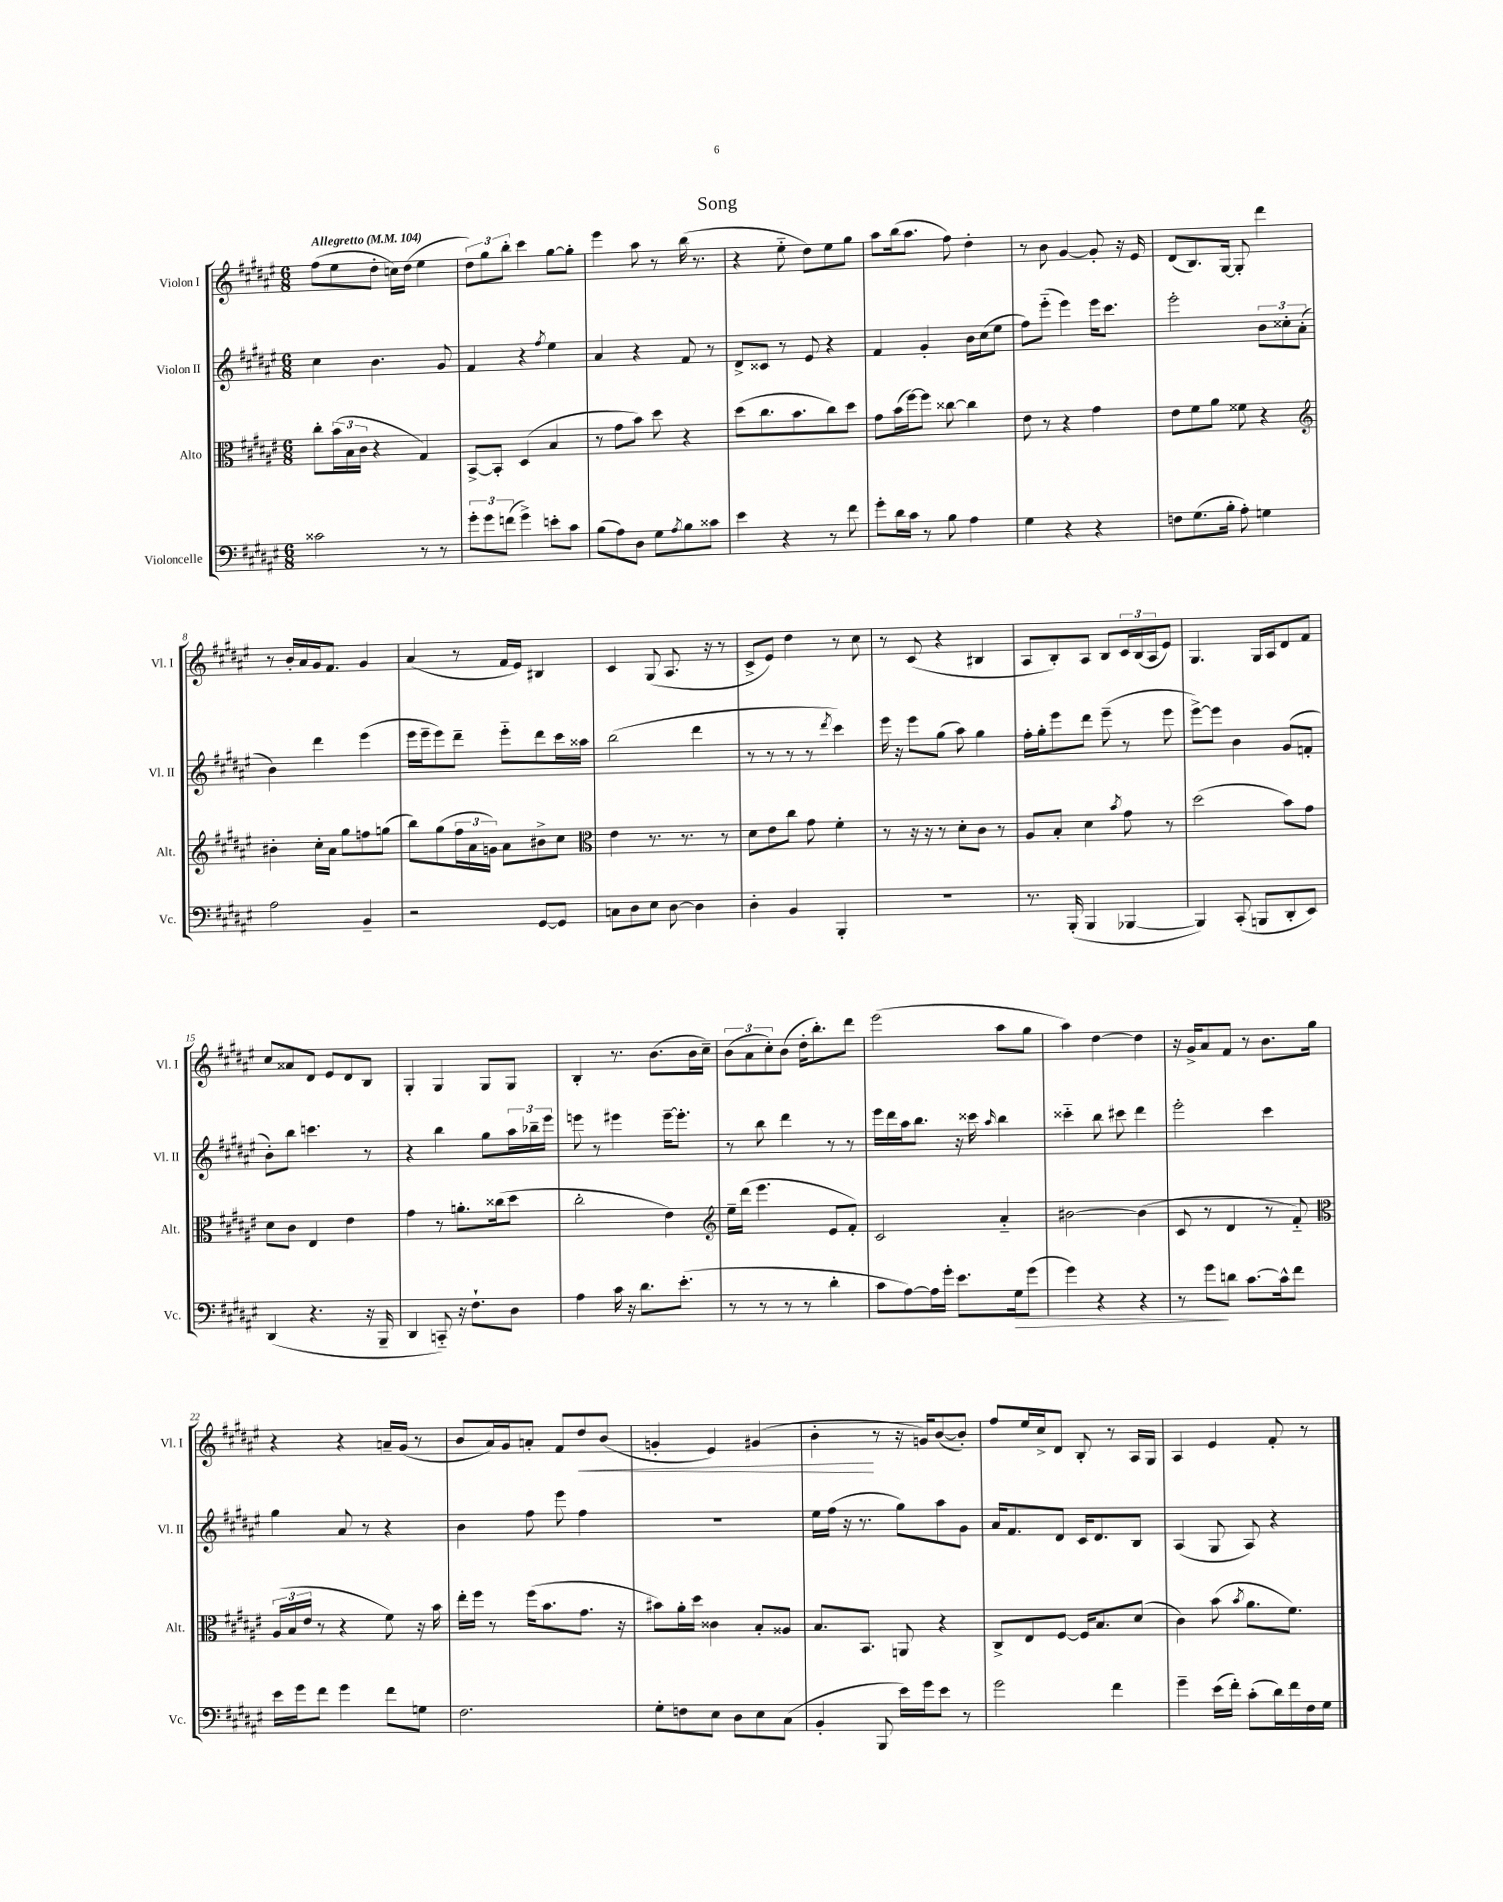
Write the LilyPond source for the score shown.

\header { title = "Song" }
<<
\new StaffGroup <<
\new Staff = "s0" \with { instrumentName = "Violon I" shortInstrumentName = "Vl. I" } {
    \clef treble \key fis \major \numericTimeSignature \time 6/8 \tempo "Allegretto" 4 = 104
    fis''8( eis''8 dis''8-. c''16) dis''16( eis''4 |
    \tuplet 3/2 { dis''8) gis''8 b''8-. } cis'''4 gis''8~ gis''8-. |
    eis'''4 ais''8 r8 b''16( r8. |
    r4 eis''8-_ dis''8) eis''8 gis''8 |
    ais''8 b''16( ais''8. fis''8) dis''4-. |
    r8 b'8 gis'4~ gis'8-. r16 eis'16 |
    dis'8( b8.) gis16~ gis8-. dis'''4 |
    r8 b'16-. ais'16 gis'16 fis'8. gis'4 |
    ais'4( r8 fis'16 eis'16) bis4 |
    cis'4 gis8( ais8. r16 r8 |
    cis'8-> eis'8) dis''4 r8 cis''8 |
    r8 cis'8( r4 bis4 |
    ais8 b8-.) ais8 b8 \tuplet 3/2 { cis'16 b16( ais16 } eis'8) |
    gis4. gis16 ais16 dis'8 fis'8 |
    cis''8 aisis'8 dis'8 eis'8 dis'8 b8 |
    gis4-. gis4 gis8 gis8 |
    b4-. r8. b'8.( b'16 cis''16--) |
    \tuplet 3/2 { b'8( ais'8 cis''8-.) } b'8( dis''16-. b''8.-.) dis'''8 |
    eis'''2( ais''8 gis''8 |
    ais''4) dis''4~ dis''4 |
    r16 gis'16-> ais'8 fis'8 r8 b'8. gis''16 |
    r4 r4 a'16-- gis'16( r8 |
    b'8 ais'16) gis'16 a'8-. fis'8 dis''8\< b'8( |
    g'4-. eis'4) gis'4( |
    b'4-.\! r8 r16 g'16) b'8~( b'8-.) |
    fis''8 eis''16 cis''16-> dis'8 b8-. r8 ais16 gis16 |
    ais4 eis'4 fis'8-. r8 \bar "|." |
}
\new Staff = "s1" \with { instrumentName = "Violon II" shortInstrumentName = "Vl. II" } {
    \clef treble \key fis \major \numericTimeSignature \time 6/8
    cis''4 b'4. gis'8 |
    fis'4 r4 \acciaccatura { fis''8 } eis''4 |
    ais'4 r4 fis'8 r8 |
    dis'8-> cisis'8 r8 eis'8 r4 |
    fis'4 gis'4-. b'16 cis''16( eis''8 |
    fis''8) eis'''8-_( eis'''4) eis'''16 cis'''8. |
    eis'''2-. \tuplet 3/2 { b'8 cisis''8-. ais'8-.( } |
    b'4) dis'''4 eis'''4( |
    eis'''16 eis'''16-- eis'''8) dis'''8-- eis'''8-_ dis'''8 cis'''16 aisis''16 |
    b''2( dis'''4 |
    r8 r8 r8 r8 \acciaccatura { dis'''8 } cis'''4) |
    eis'''16 r16 eis'''8 gis''8( ais''8) gis''4 |
    fis''16-. gis''16-. eis'''8 dis'''8 eis'''8--( r8 eis'''8 |
    eis'''8~->) eis'''8 b'4 gis'8( f'8-. |
    b'8-.) b''8 c'''4. r8 |
    r4 b''4 gis''8 \tuplet 3/2 { ais''16 bes''16-- eis'''16 } |
    e'''8 r8 eis'''4 eis'''16~-- eis'''8.-. |
    r8 b''8 dis'''4 r8 r8 |
    eis'''16 dis'''16 ais''16 b''8. r16 cisis'''16 \grace { ais''16 } b''4 |
    cisis'''4-_ b''8 cis'''8 dis'''4 |
    eis'''2-. cis'''4 |
    gis''4 ais'8 r8 r4 |
    b'4 fis''8 eis'''8 fis''4 |
    R2. |
    eis''16 fis''16( r16 r8. gis''8) ais''8 gis'8 |
    ais'16 fis'8. dis'8 cis'16 dis'8. b8 |
    ais4( gis8 ais8) r4 \bar "|." |
}
\new Staff = "s2" \with { instrumentName = "Alto" shortInstrumentName = "Alt." } {
    \clef alto \key fis \major \numericTimeSignature \time 6/8
    cis''8-. \tuplet 3/2 { b'16( b16 cis'16 } r4 gis4) |
    b,8~-> b,8-. dis4( b4 |
    r8 gis'8 b'8) dis''8 r4 |
    dis''8( cis''8. b'8. cis''8) dis''8 |
    gis'8 b'16( fis''16~) fis''8 cisis''8~ cisis''4 |
    eis'8 r8 r4 gis'4 |
    eis'8 fis'8 ais'8 fisis'8 r4 |
    \clef treble bis'4-. cis''16-. ais'16 gis''8 f''8 g''8( |
    b''8) gis''8( \tuplet 3/2 { fis''16 ais'16 g'16) } ais'8 bis'8-> cis''8 |
    \clef alto eis'4 r8. r8. r8 |
    dis'8 eis'8 cis''8 gis'8 fis'4-. |
    r8 r16 r16 r8 dis'8-. cis'8 r8 |
    ais8 b8-. dis'4 \acciaccatura { b'8 } gis'8 r8 |
    dis''2( b'8) gis'8 |
    dis'8 cis'8 eis4 eis'4 |
    gis'4 r8 a'8.-. cisis''16( dis''8 |
    cis''2-. eis'4) |
    \clef treble eis''16-- dis'''16( eis'''4. eis'8 fis'8-.) |
    cis'2 ais'4-_ |
    bis'2~ bis'4( |
    cis'8 r8 dis'4 r8 fis'8-_) |
    \clef alto \tuplet 3/2 { ais16( b16 eis'16 } r8 r4 fis'8) r16 b'16 |
    eis''16-. fis''16 r8 fis''16( b'8. gis'8. r16 |
    bis'8) ais'16-. dis''16 cisis'4 b8-. aisis8 |
    b8. b,8. a,8 r4 |
    cis8-> eis8 fis8~ fis16 b8. dis'8( |
    cis'4) b'8( \acciaccatura { b'8 } ais'8. fis'8.) \bar "|." |
}
\new Staff = "s3" \with { instrumentName = "Violoncelle" shortInstrumentName = "Vc." } {
    \clef bass \key fis \major \numericTimeSignature \time 6/8
    cisis'2 r8 r8 |
    \tuplet 3/2 { gis'8-. gis'8 f'8( } gis'4->) e'8-. cis'8 |
    b8( ais8) dis8 gis8 \acciaccatura { ais8 } b8 cisis'8 |
    eis'4 r4 r8 fis'8 |
    gis'8-. dis'16 cis'16 r8 b8 ais4 |
    gis4 r4 r4 |
    f8 gis8.( b16-. ais8-.) g4 |
    ais2 b,4-- |
    r2 gis,8~ gis,8 |
    c8 dis8 eis8 dis8~ dis4 |
    dis4-. b,4 b,,4-. |
    R2. |
    r8. b,,16-.( b,,4 bes,,4~ |
    bes,,4) cis,8-.( b,,8 dis,8-. eis,8) |
    dis,4( r4. r16 b,,16-- |
    dis,4 c,8-_) r16 fis8.-! dis8 |
    ais4 cis'16 r16 dis'8. eis'8.-.( |
    r8 r8 r8 r8 dis'4-. |
    cis'8 ais8~) ais16 gis'16-. eis'8. gis16\> gis'8( |
    gis'4) r4 r4 |
    r8 gis'8\! d'8 cis'8.~ cis'16-^ fis'8 |
    eis'16 gis'16 fis'8 gis'4 fis'8 g8 |
    fis2. |
    gis8-. f8 eis8 dis8 eis8 cis8( |
    b,4-. b,,8 eis'16) gis'16 eis'8 r8 |
    gis'2 fis'4 |
    gis'4-- eis'16( fis'16-.) cis'8-.( dis'16) fis'16 fis16 gis16 \bar "|." |
}
>>
>>
